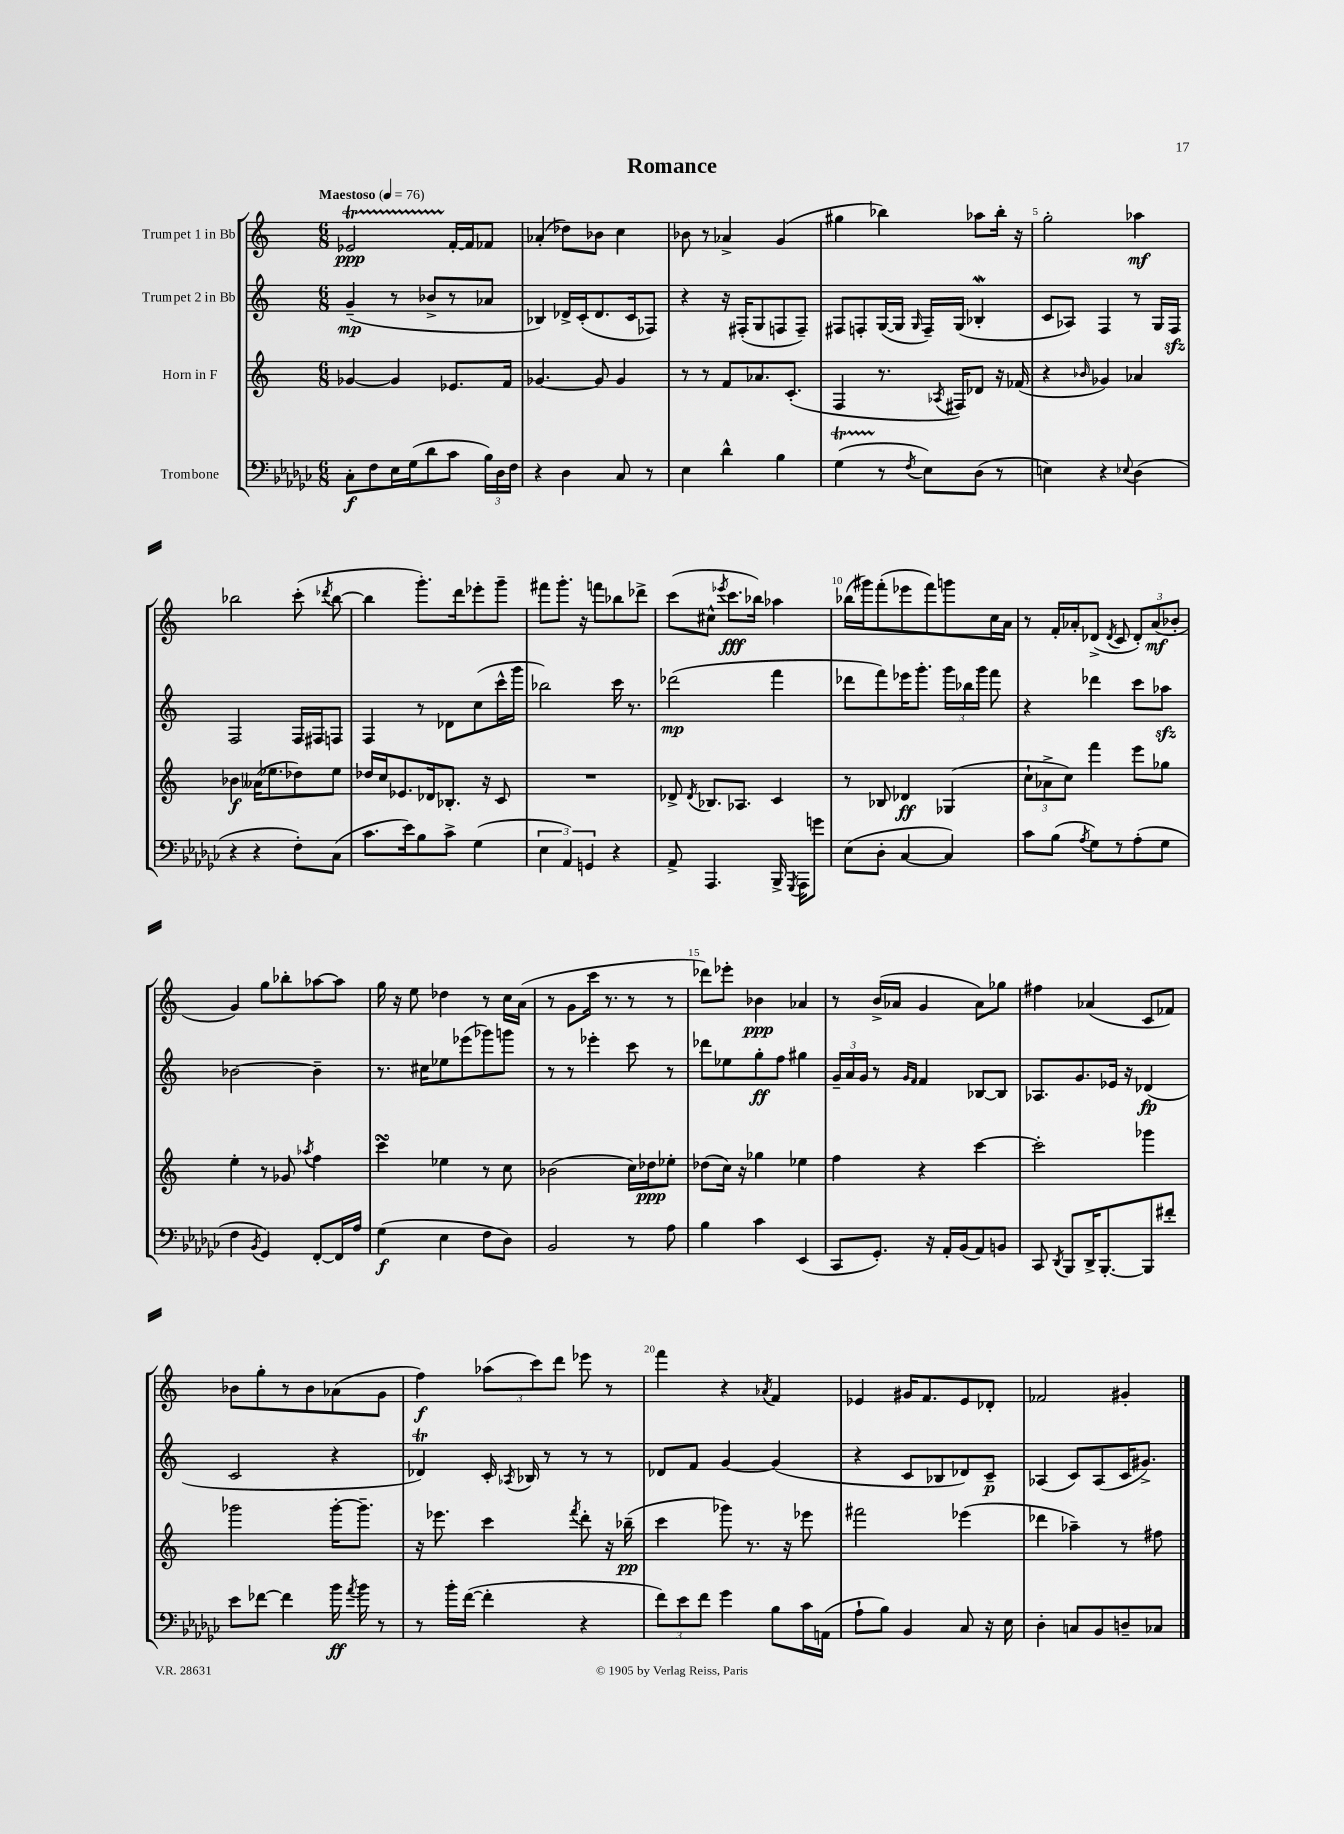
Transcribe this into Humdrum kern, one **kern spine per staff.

**kern	**kern	**kern	**kern
*staff4	*staff3	*staff2	*staff1
*clefF4	*clefG2	*clefG2	*clefG2
*k[b-e-a-d-g-c-]	*k[]	*k[]	*k[]
*M6/8	*M6/8	*M6/8	*M6/8
*MM76	*MM76	*MM76	*MM76
8C-'\L	[4g-/	(4g~/	2e-/
8F\	.	.	.
16E-\L	4g-/]	8r	.
(16G-\J	.	.	.
8d-\	.	8b-^/L	.
8c-\J	8.e-/L	8r	[16f'/LL
.	.	.	16f/]J
24B-\LL)	.	8a-/J	8f-/J
24D-\	.	.	.
.	16f/Jk	.	.
24F\JJ	.	.	.
=	=	=	=
4r	[4.g-/	4B-/)	(4a-'/
4D-\	.	16d-^/LL	8dd-\L)
.	.	(16c'/J	.
.	8g-/]	8.d-/	8b-\J
8C-/	4g-/	.	4cc\
.	.	16c/k	.
8r	.	8F-/J)	.
=	=	=	=
4E-\	8r	4r	8b-\
.	8r	.	8r
4d-^^\	8f/L	16r	4a-^/
.	.	(16F#'/LK	.
.	8.a-/	8G/	.
4B-\	.	8F/	(4g/
.	(8.c'/J	.	.
.	.	8F~/J)	.
=	=	=	=
(4G-\	4F/	8F#/L	4gg#\
.	.	8F'/	.
8r	8.r	([16G/L	4bb-\)
.	.	16G/]JJ	.
8qF/	.	16qqG/	.
8E-\L)	.	16F~/LL)	.
.	8qA-/	.	.
.	16F#/LK)	(16G/JJ	.
(8D-\J	8d-/J	4B-'/	8aa-\L
8r	16r	.	16bb-'\Jk
.	(16f-/	.	16r
=	=	=	=
4E\)	4r	8c/L	2gg'\
.	.	8A-/J)	.
.	16qqb-/	.	.
4r	4g-/)	4F/	.
8qqE-/	.	.	.
(4D-\	4a-/	8r	4aa-\
.	.	16G/LL	.
.	.	16F/JJ	.
=	=	=	=
4r	4b-\	2F/	2bb-\
4r	(16a--\LK	.	.
.	8.ee-\	.	.
8F'\L)	8dd-\)	16F/LL	(8ccc'\
.	.	16F#/J	.
.	.	.	8qddd-/
(8C-\J	8ee-\J	8F/J	[8bb-\
=	=	=	=
8.c-\L	16dd-/LL	4F/	4bb-\]
.	16cc/J	.	.
.	8.e-/	.	.
16e-\k)	.	.	.
8B-\	.	8r	8.ggg'\L)
.	16d-/k	.	.
8c-^\J	8.B-'/J	8d-\L	.
.	.	.	16ddd\k
(4G-\	.	(8cc\	8eee-'\
.	16r	.	.
.	8c/	16ccc^^\L	8ggg~\J
.	.	16ggg\JJ	.
=	=	=	=
6E-\	2.r	2bb-\)	8fff#\L
.	.	.	8.ggg'\J
6AA-/)	.	.	.
.	.	.	16r
6GG/	.	.	.
.	.	.	8fff\L
4r	.	16ccc\	8bb-\
.	.	8.r	.
.	.	.	8ddd-^\J
=	=	=	=
8AA-^/	8d-^/	(2ddd-\	(8ccc\L
.	8qd-/	.	.
4.AAA-/	8.B-/L	.	8cc#^^\J
.	.	.	8qeee-/
.	.	.	8.ccc\L
.	8.A-/J	.	.
.	.	.	16bb-\Jk)
16BBB-^/	4c/	4fff\	4aa-\
8qGGG-/	.	.	.
16AAA-\LK	.	.	.
8g\J	.	.	.
=	=	=	=
(8E-\L	8r	8ddd-\L	(16bb-\LL
.	.	.	16ggg#\J)
8D-'\J	8B-/	8fff\)	(8fff'\
[4C-/	4d-/	16eee-\K	8eee-\
.	.	8.ggg'\J	.
.	.	.	8fff\)
4C-/])	(4G-/	24ggg\LL	8ggg\
.	.	24bb-\	.
.	.	24ggg\JJ	.
.	.	8fff\	16cc\L
.	.	.	16a\JJ
=	=	=	=
8c-\L	12cc`\L	4r	8r
.	12a-^\	.	.
(8B-\J	.	.	16f'/LL
.	12cc\J)	.	.
.	.	.	16a-'/J
8qA-/	.	.	.
8G-\L)	4fff\	4ddd-\	(8d-^/J
.	.	.	8qd-/
8r	.	.	8c/
(8A-'\	8eee\L	8ccc\L	12d-'/L)
.	.	.	(12a-/
8G-\J	8gg-\J	8aa-\J	.
.	.	.	12b-'/J
=	=	=	=
4F\	4ee'\	[2b-\	4g/)
8qBB-/	.	.	.
4GG-/)	8r	.	8gg\L
.	8g-/	.	8bb-'\
.	8qaa-/	.	.
[8FF'/L	4ff\	4b-~\]	[8aa-\
16FF/]L	.	.	8aa-\]J
16A-/JJ	.	.	.
=	=	=	=
(4G-\	4ccc\	8.r	16gg\
.	.	.	16r
.	.	.	8ee\
.	.	16cc#\LK	.
4E-\	4ee-\	8ee-\	4dd-\
.	.	(8eee-\	.
8F\L	8r	8ggg-\)	8r
8D-\J)	8cc\	8ggg\J	16cc\LL
.	.	.	(16a\JJ
=	=	=	=
2BB-/	(2b-\	8r	8r
.	.	8r	8g\L
.	.	4eee-'\	16ccc\Jk
.	.	.	8.r
8r	16cc\LL)	8ccc\	8r
.	16dd-\J	.	.
8A-\	8ee-'\J	8r	8r
=	=	=	=
4B-\	(8dd-\L	8ddd-\L	8ddd-\L)
.	16cc\Jk)	8ee-\	8eee-'\J
.	16r	.	.
4c-\	4gg-\	8gg'\	4b-\
.	.	8ff\J	.
(4EE-/	4ee-\	4gg#\	4a-/
=	=	=	=
8CC-/L	4ff\	24g~/LL	8r
.	.	24a/	.
.	.	24g/JJ	.
8.GG-'/J)	.	8r	(16b^/LL
.	.	.	16a-/JJ
.	.	16qqg/LL	.
.	.	16qqf/JJ	.
.	4r	4f/	4g/
16r	.	.	.
16AA-'/LL	.	.	.
(16BB-/J	.	.	.
8AA-/)	[4ccc\	[8B-/L	8a-\L)
8BB/J	.	8B-/]J	8gg-\J
=	=	=	=
8CC-/	2ccc'\]	8.A-/L	4ff#\
8qDD-/	.	.	.
8BBB-/L	.	.	.
.	.	8.g/	.
16DD-^/K	.	.	(4a-/
[8.BBB-'/	.	.	.
.	.	16e-/Jk	.
.	.	16r	.
8BBB-/]	4ggg-\	(4d-/	8c/L
8f#'/J	.	.	8f-/J)
=	=	=	=
8e-\L	2ggg-\	2c/	8b-\L
[8f-\J	.	.	8gg'\
4f-\]	.	.	8r
.	.	.	8b-\
16b-\	[16ggg-'\LK	4r	(8a-\
8qa-/	.	.	.
16b-\	8.ggg-~\]J	.	.
8r	.	.	8g\J
=	=	=	=
8r	16r	4d-/)	4ff\)
.	8.eee-\	.	.
16b-'\LL	.	.	.
([16f\JJ	.	.	.
4f'\]	4ccc\	16c'/	(12aa-\L
.	.	8qA-/	.
.	.	16B-/	.
.	.	.	12ccc\)
.	.	8r	.
.	.	.	12ddd\J
.	8qfff/	.	.
4r	8ddd'\	8r	8eee-\
.	16r	8r	8r
.	(16bb-~\	.	.
=	=	=	=
12f\L)	4ccc\	8d-/L	4fff\
12e-\	.	.	.
.	.	8f/J	.
12f\J	.	.	.
4g-\	8ggg-\)	[4g/	4r
.	8.r	.	.
.	.	.	8qa-/
8B-\L	.	(4g/]	4f/
.	16r	.	.
16c-\L	8eee-\	.	.
(16AA\JJ	.	.	.
=	=	=	=
8A-`\L	2fff#\	4r	4e-/
8B-\J)	.	.	.
4BB-/	.	8c/L	16g#/LK
.	.	.	8.f/
.	.	8B-/	.
8C-/	(4eee-\	8d-/)	8e-/
16r	.	8c~/J	8d-'/J
16E-\	.	.	.
=	=	=	=
4D-'\	4ddd-\	(4A-/	2f-/
8C/L	4aa-~\)	8c/L)	.
8BB-/	.	(8A-/	.
8D~/	8r	16c/K	4g#'/
.	.	8.g#^/J)	.
8C-/J	8ff#\	.	.
==	==	==	==
*-	*-	*-	*-
